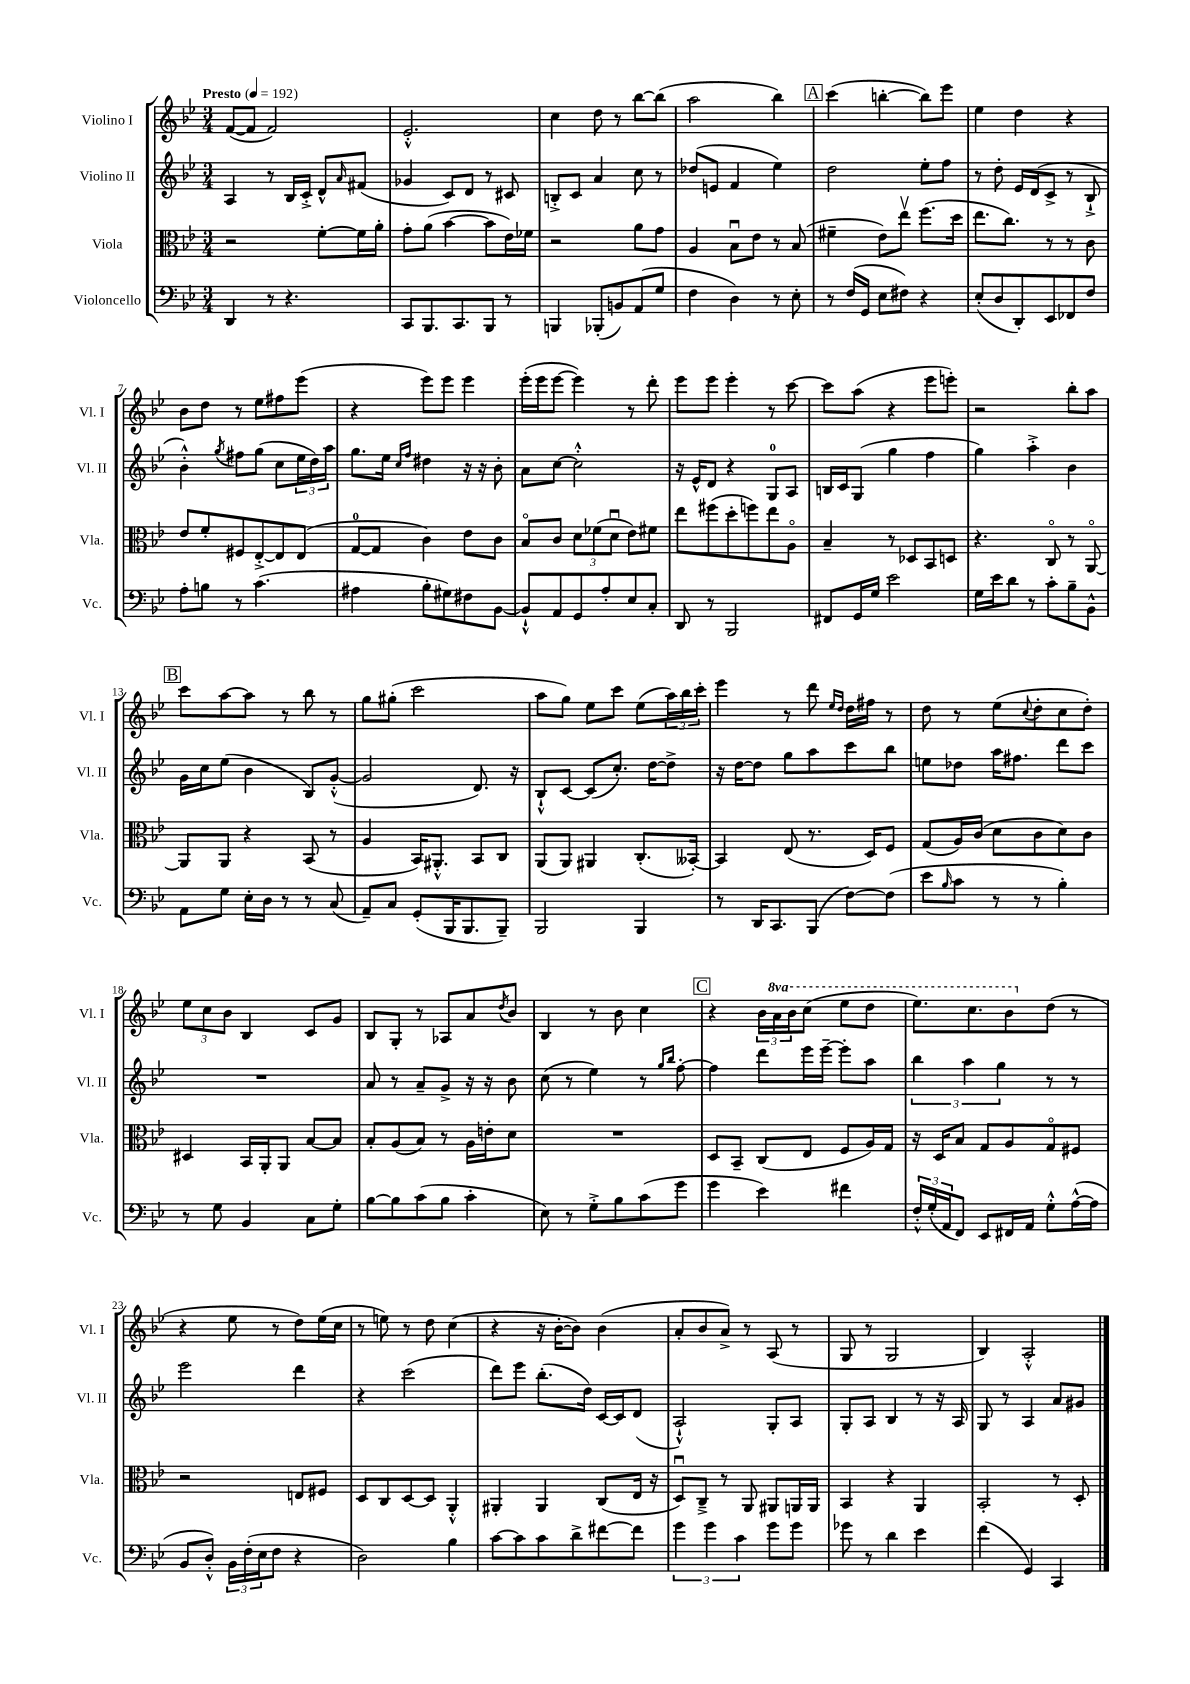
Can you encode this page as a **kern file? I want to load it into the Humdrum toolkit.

**kern	**kern	**kern	**kern
*part4	*part3	*part2	*part1
*staff4	*staff3	*staff2	*staff1
*I"Violoncello	*I"Viola	*I"Violino II	*I"Violino I
*I'Vc.	*I'Vla.	*I'Vl. II	*I'Vl. I
*clefF4	*clefC3	*clefG2	*clefG2
*k[b-e-]	*k[b-e-]	*k[b-e-]	*k[b-e-]
*M3/4	*M3/4	*M3/4	*M3/4
*MM192	*MM192	*MM192	*MM192
=1	=1	=1	=1
!	!	!	!LO:TX:a:B:t=Presto
4DD/	2r	4A/	([8f/L
.	.	.	8f/J]
8r	.	8r	2f/)
4.r	.	16B-/LL	.
.	.	16c'^/JJ	.
.	[8f'\L	8d^^/L	.
.	.	16qqa/	.
.	16f\L]	(8f#X/J	.
.	16a'\JJ	.	.
=2	=2	=2	=2
8CC/L	8g'\L	4g-X/	2.e-'^^/
8.BBB-/	(8a\J	.	.
.	[4b-\	8c/L)	.
8.CC/	.	.	.
.	.	8d/J	.
8BBB-/J	8b-\L]	8r	.
8r	16e-\L)	8c#X/	.
.	16f-X\JJ	.	.
=3	=3	=3	=3
4BBBn/	2r	8Bn'^/L	4cc\
.	.	8c/J	.
(8BBB-X'/L	.	4a/	8dd\
8BBn/)	.	.	8r
(8AA/	8a\L	8cc\	[8bb-\L
8G/J	8g\J	8r	(8bb-\J]
=4	=4	=4	=4
4F\	4A/	(8dd-X/L	2aa\
.	.	8en/J	.
4D\)	8B-u\L	4f/	.
.	8e-\J	.	.
8r	8r	4ee-\)	4bb-\)
8E-'\	(8B-/	.	.
!!LO:REH:place=s1:t=A
=5	=5	=5	=5
8r	4f#X~\	2dd\	(4ccc\
(16F/LL	.	.	.
16GG/JJ	.	.	.
8E-\L	8e-\L)	.	[4bbn'\
8F#X\J)	8ee-v\J	.	.
4r	(8.ff\L	8ee-'\L	8bb\L])
.	.	8ff\J	8eee-\J
.	16dd\Jk	.	.
=6	=6	=6	=6
(8E-'/L	8.ee-\L	8r	4ee-\
8D/	.	8dd'\	.
.	8.cc\J)	.	.
8DD'/)	.	16e-/LL	4dd\
.	.	(16d/J	.
8EE-/	8r	8c^/J	.
8FF-X/	8r	8r	4r
8F/J	8c\	8B-`^/	.
!!LO:LB:g=z
=7	=7	=7	=7
8A'\L	8e-/L	4b-'^^\)	8b-\L
8Bn\J	8f'/	.	8dd\J
.	.	8qgg/	.
8r	8F#X/	8ff#X\L	8r
(4.c\	[8E-'^/	(8gg\J	8ee-\L
.	8E-/]	8cc\L	8ff#X\
.	(8E-/J	24ee-\L	(8eee-\J
.	.	24dd\)	.
.	.	24aa\JJ	.
=8	=8	=8	=8
4A#X\	[8G/L	8.gg\L	4r
.	8G/J]	.	.
.	.	16ee-\Jk	.
.	.	16qqcc/LL	.
.	.	16qqff/JJ	.
8B-'\L	4c\)	4dd#X\	8eee-\L)
8G#X\)	.	.	8eee-\J
8F#X\	8e-\L	16r	4eee-\
.	.	16r	.
[8BB-\J	8c\J	8b-'\	.
=9	=9	=9	=9
8BB-`^^/L]	8B-/L	8a\L	(16eee-'\LL
.	.	.	16eee-\J
8AA/	8c/J	[8cc\J	[8eee-\J
8GG/	12d\L	2cc'^^\]	4eee-\])
.	(12f-X\	.	.
8A'/	.	.	.
.	12du\J	.	.
8E-/	8e-\L)	.	8r
8C'/J	8f#X\J	.	8ddd'\
=10	=10	=10	=10
8DD/	8ee-\L	16r	8eee-\L
.	.	16e-^^/KL	.
8r	(8ff#X\	8d/J	8eee-\J
2BBB-/	8dd'\	4r	4eee-'\
.	8ffn\)	.	.
.	8ee-\	8G/L	8r
.	8A\J	8A/J	[8ccc\
=11	=11	=11	=11
8FF#X/L	4B-~/	16Bn/LL	8ccc\L]
.	.	16c/J	.
16GG/L	.	(8G/J	(8aa\J
16G/JJ	.	.	.
2e-\	8r	4gg\	4r
.	8D-X/L	.	.
.	8BB-/	4ff\	8eee-\L
.	8Dn/J	.	8eeen'\J)
=12	=12	=12	=12
16G\LL	4.r	4gg\)	2r
16e-\J	.	.	.
8d\J	.	.	.
8r	.	4aa'^\	.
8c'\L	8C/	.	.
8B-~\	8r	4b-\	8bb-'\L
8BB-^^\J	[8AA/	.	8aa\J
!!LO:LB:g=z
!!LO:REH:place=s1:t=B
=13	=13	=13	=13
8AA\L	8AA/L]	16g\LL	8ccc\L
.	.	16cc\J	.
8G\J	8AA/J	(8ee-\J	[8aa\
16E-'\LL	4r	4b-\	8aa\J]
16D\JJ	.	.	.
8r	.	.	8r
8r	(8BB-/	8B-/L)	8bb-\
(8C/	8r	([8g'^^/J	8r
=14	=14	=14	=14
8AA~/L)	4A/	2g/]	8gg\L
8C/J	.	.	(8gg#X'\J
(8GG'/L	16BB-/KL)	.	2ccc\
.	8.AA#X'^^/J	.	.
16BBB-/K	.	.	.
8.BBB-/	.	.	.
.	8BB-/L	8.d/)	.
8BBB-~/J)	8C/J	.	.
.	.	16r	.
=15	=15	=15	=15
2BBB-/	(8AA/L	8B-`^^/L	8aa\L
.	8AA/J)	[8c/J	8gg\J)
.	4AA#X/	(8c/L]	8ee-\L
.	.	8.cc'/J)	8ccc\J
4BBB-/	(8.C'/L	.	(8ee-\L
.	.	[16dd\KL	.
.	.	8dd^\J]	24aa\L)
.	.	.	24bb-\
.	[16BB--X'/Jk)	.	.
.	.	.	24ccc'\JJ
=16	=16	=16	=16
8r	4BB--/]	16r	4eee-\
.	.	[16dd\KL	.
16DD/KL	.	8dd\J]	.
8.CC/	.	.	.
.	(8E-/	8gg\L	8r
(8BBB-/J	8.r	8aa\	8ddd\
.	.	.	16qqee-/LL
.	.	.	16qqdd/JJ
[8F\L)	.	8ccc\	16dd\LL
.	16D/KL)	.	16ff#X\JJ
(8F\J]	8F/J	8bb-\J	8r
=17	=17	=17	=17
8e-\L	(8G/L	8een\L	8dd\
16qqB-/	.	.	.
8c\J	16A/L)	8dd-X\J	8r
.	(16c/JJ	.	.
8r	8d\L	16aa\KL	(8ee-\L
.	.	8.ff#X\J	.
.	.	.	8qqcc/
8r	8c\	.	8dd'\
4B-'\)	8d\)	8ddd\L	8cc\
.	8c\J	8ccc\J	8dd'\J)
!!LO:LB:g=z
=18	=18	=18	=18
8r	4D#X/	2.r	12ee-\L
.	.	.	12cc\
8G\	.	.	.
.	.	.	12b-\J
4BB-/	16BB-/LL	.	4B-/
.	16AA'/J	.	.
.	8AA/J	.	.
8C\L	[8B-/L	.	8c/L
8G'\J	8B-/J]	.	8g/J
=19	=19	=19	=19
[8B-\L	8B-'/L	8a/	8B-/L
8B-\]	(8A/	8r	8G'/J
(8c\	8B-/J)	8a~/L	8r
8B-\J	8r	8g^/J	8A-X/L
4c'\	16A\LL	16r	8a/
.	16en'\J	16r	.
.	.	.	8qdd/
.	8d\J	8b-\	8b-/J
=20	=20	=20	=20
8E-\)	2.r	(8cc\	4B-/
8r	.	8r	.
8G'^\L	.	4ee-\)	8r
8B-\	.	.	8b-\
(8c\	.	8r	4cc\
.	.	16qqgg/LL	.
.	.	16qqbb-/JJ	.
8g\J	.	[8ff'\	.
!!LO:REH:place=s1:t=C
=21	=21	=21	=21
4g\	8D/L	4ff\]	4r
.	8BB-~/J	.	.
4e-\)	(8C/L	8ddd\L	24b-\LL
*	*	*	*8va
.	.	.	24aa\
.	.	.	24bb-\J
.	8E-/J	16eee-\L	(8ccc\J
.	.	[16eee-~\JJ	.
4f#X\	8F/L	8eee-'\L]	8eee-\L
.	16A/L)	8aa\J	8ddd\J
.	16G/JJ	.	.
=22	=22	=22	=22
24F'^^/LL	16r	6bb-\	8.eee-\L)
(24G'/	.	.	.
.	16D/KL	.	.
24AA/J	.	.	.
8FF/J)	8B-/J	.	.
.	.	6aa\	.
.	.	.	8.ccc\
8EE-/L	8G/L	.	.
.	.	6gg\	.
16FF#X/L	8A/	.	8bb-\
16AA/JJ	.	.	.
*	*	*	*X8va
8G'^^\L	8G/	8r	(8dd\J
([16A^^\L	8F#X/J	8r	8r
16A\JJ]	.	.	.
!!LO:LB:g=z
=23	=23	=23	=23
8BB-/L	2r	2eee-\	4r
8D'^^/J)	.	.	.
24BB-\LL	.	.	8ee-\
(24F'\	.	.	.
24E-\J	.	.	.
8F\J	.	.	8r
4r	8En/L	4ddd\	8dd\L)
.	8F#X/J	.	(16ee-\L
.	.	.	16cc\JJ
=24	=24	=24	=24
2D\)	8D/L	4r	8r
.	8C/	.	8een\)
.	[8D/	(2ccc\	8r
.	8D/J]	.	8dd\
4B-\	4AA'^^/	.	(4cc\
=25	=25	=25	=25
[8c\L	4AA#X'/	8ddd\L)	4r
8c\]	.	8eee-\J	.
8c\	4AA#/	(8.bb-'\L	16r
.	.	.	[16b-'\KL
8d^\	.	.	8b-\J])
.	.	16dd\Jk)	.
[8f#X\	(8C/L	[16c/LL	(4b-\
.	.	16c/J]	.
8f#\J]	16E-/Jk	(8d/J	.
.	16r	.	.
=26	=26	=26	=26
6g\	8Du/L)	2A`^^/)	8a'/L
.	8C~^/J	.	8b-/
6g\	.	.	.
.	8r	.	8a^/J)
6c\	.	.	.
.	8AA/	.	8r
8g\L	8AA#X/L	8G'/L	(8A/
8g\J	16AAn/L	8A/J	8r
.	16AA/JJ	.	.
=27	=27	=27	=27
8g-X\	4BB-/	8G'/L	8G/
8r	.	8A/J	8r
4d\	4r	4B-/	2G/
4e-\	4AA/	8r	.
.	.	16r	.
.	.	16A/	.
=28	=28	=28	=28
(4f\	2BB-'/	8G/	4B-/)
.	.	8r	.
4GG/)	.	4A/	2A'^^/
4CC/	8r	8a/L	.
.	8D'/	8g#X/J	.
==	==	==	==
*-	*-	*-	*-
